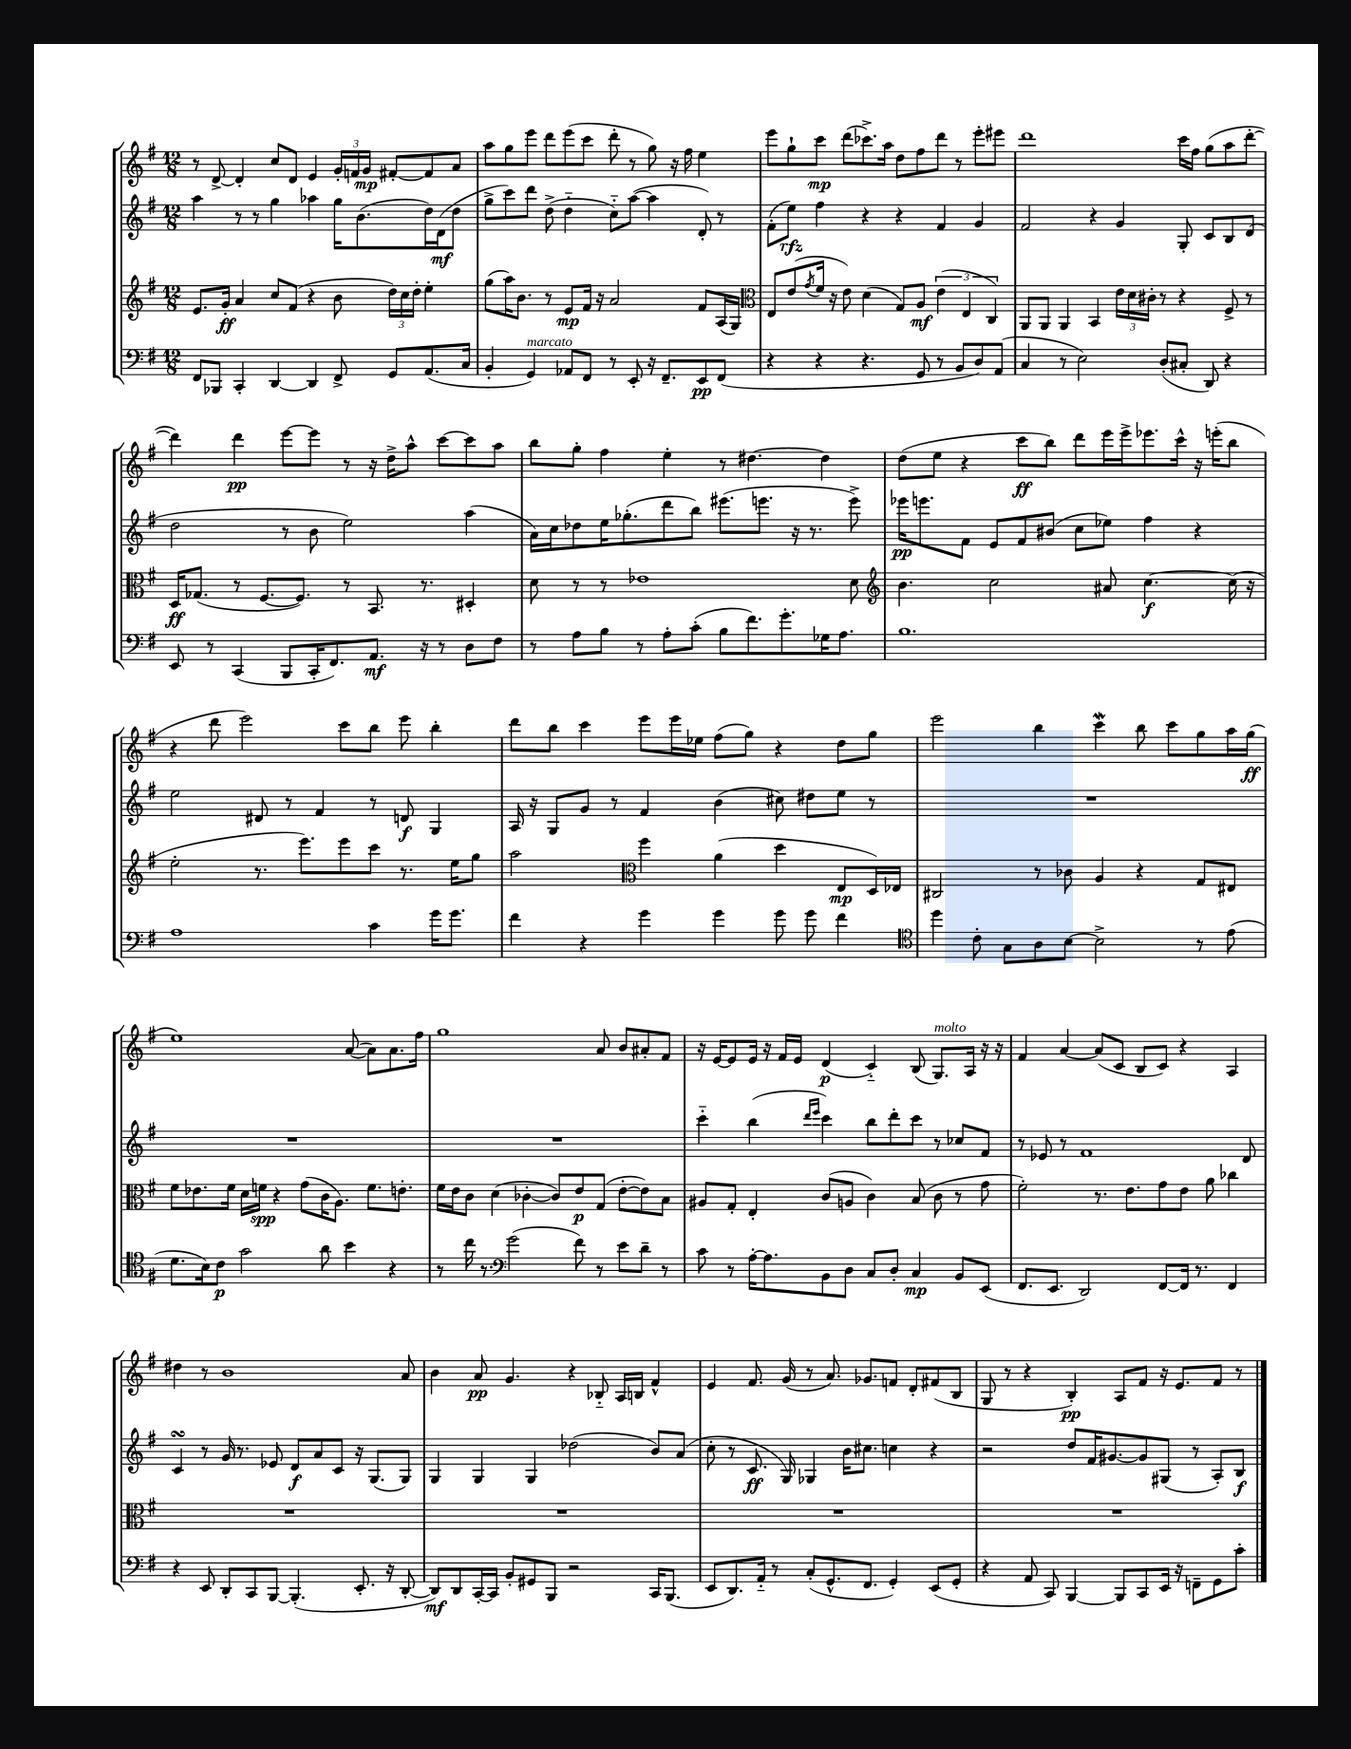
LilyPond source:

<<
\new StaffGroup <<
\new Staff = "s0" {
    \clef treble \key g \major \numericTimeSignature \time 12/8
    r8 d'8~-> d'4-. c''8 d'8 e'4 \tuplet 3/2 { g'16-. f'16 g'16\mp } fis'8~-. fis'8 a'8 |
    a''8 g''8 e'''8 d'''8 e'''8( c'''8 d'''8-. r8 g''8) r16 fis''16 e''4 |
    e'''8 g''8-! c'''8\mp d'''8( ces'''8.->) a''16 d''8 fis''8 d'''8 r8 e'''8-. eis'''8 |
    d'''1 c'''16 fis''16 g''8( a''8 d'''8~-. |
    d'''4) d'''4\pp e'''8~ e'''8 r8 r16 d''16-> a''8-^ c'''8~ c'''8 a''8 |
    b''8 g''8-. fis''4 e''4-. r8 dis''4.~ dis''4 |
    d''8( e''8 r4 c'''8\ff b''8) d'''8 e'''16 e'''16-> ees'''8. c'''16-^ r16 e'''16-.( b''8 |
    r4 d'''8 e'''2) c'''8 b''8 e'''8 b''4-. |
    d'''8 b''8 c'''4 e'''8 e'''16 ees''16 fis''8( g''8) r4 d''8 g''8 |
    e'''2 b''4 c'''4\mordent b''8 c'''8 g''8 a''16 g''16\ff( |
    e''1) a'8~( a'8) a'8. fis''16 |
    g''1 a'8 b'8 ais'8-. fis'8 |
    r16 e'16~ e'8 e'16 r16 fis'16 e'16 d'4\p( c'4-_) b8( g8.^\markup { \italic "molto" }) a16 r16 r16 |
    fis'4 a'4~ a'8( c'8 b8 c'8) r4 a4 |
    dis''4 r8 b'1 a'8 |
    b'4 a'8\pp g'4. r4 bes8-_ a16 b16 fis'4-^ |
    e'4 fis'8. g'16( r8 a'8.) ges'8. f'8 d'8-. fis'8( b8 |
    g8 r8 r4 b4-.\pp) a8 fis'8 r16 e'8. fis'8 r8 \bar "|." |
}
\new Staff = "s1" {
    \clef treble \key g \major \numericTimeSignature \time 12/8
    a''4 r8 r8 g''4 aes''4 g''16 b'8.( d''16) d'16\mf( d''8 |
    g''8-> c'''8) d'''8 d''8->( d''4-_ c''8-_) a''8~( a''4 d'8-.) r8 |
    fis'8-.( e''8\rfz) fis''4 r4 r4 fis'4 g'4 |
    fis'2 r4 g'4 g8-. c'8 b8 d'8( |
    d''2 r8 b'8 e''2) a''4( |
    a'16) c''16 des''8 e''16 ges''8.-.( d'''8 b''8) eis'''8.( e'''8. r16 r8. e'''8->) |
    ees'''16\pp e'''8. fis'8 e'8 fis'8 bis'8( c''8 ees''8) fis''4 r4 |
    e''2 dis'8 r8 fis'4 r8 d'8\f g4 |
    a16 r16 g8 g'8 r8 fis'4 b'4( cis''8) dis''8 e''8 r8 |
    R1. |
    R1. |
    R1. |
    c'''4-_ b''4( \grace { d'''16 e'''16 } c'''4) b''8 d'''8-. c'''8 r8 ces''8 fis'8 |
    r8 ees'8 r8 fis'1 d'8 |
    c'4\turn r8 g'16 r8. ees'8 d'8\f a'8 c'8 r16 g8.( g8) |
    g4 g4 g4 des''2( b'8) a'8( |
    c''8-. r8 c'8.\ff g16) ges4 b'16 cis''8. c''4 r4 |
    r2 d''8 fis'16 gis'8.~ gis'8 gis8( r8 a8-.) b8\f \bar "|." |
}
\new Staff = "s2" {
    \clef treble \key g \major \numericTimeSignature \time 12/8
    e'8. g'16-.\ff a'4 c''8 fis'8( r4 b'8 \tuplet 3/2 { d''16) c''16 d''16-. } e''4-. |
    g''8( a''16) b'8. r8 e'8\mp fis'16 r16 a'2 fis'8 a16( g16) |
    \clef alto e8 e'8( \acciaccatura { g'8 } fis'16 r16 e'8) d'4( g8) a8\mf \tuplet 3/2 { e'4( e4 c4) } |
    a,8 a,8 a,4 b,4 \tuplet 3/2 { e'16 d'16 cis'16-. } r8 r4 fis8-> r8 |
    d16\ff ges8.( r8 fis8.~ fis8.) r8 b,8. r8. dis4-. |
    d'8 r8 r8 ees'1 d'8 |
    \clef treble b'4. c''2 ais'8 c''4.~\f c''16( r16 |
    e''2-. r8. e'''8.) e'''8 c'''8 r8. e''16 g''8 |
    a''2 \clef alto fis''4 a'4( d''4 e8\mp d16) ees16 |
    cis2 r8 ces'8 a4 r4 g8 eis8 |
    fis'8 ees'8. fis'16 d'16 f'16\spp r4 g'8( c'16 a8.) f'8. e'8.-. |
    fis'16 e'16 c'8 d'4( ces'4~-. ces'8) e'8\p g8( e'8~-. e'8) b8 |
    ais8 g8-. e4-. c'8( a8 c'4) b8( c'8 r8 g'8 |
    fis'2-.) r8. e'8. g'8 e'8 a'8 ces''4 |
    R1. |
    R1. |
    R1. |
    R1. \bar "|." |
}
\new Staff = "s3" {
    \clef bass \key g \major \numericTimeSignature \time 12/8
    fis,8 bes,,8 c,4-. d,4~ d,4 fis,8-> g,8 a,8.( c16 |
    b,4-. g,4^\markup { \italic "marcato" }) aes,8 fis,8 r8 e,8-. r16 fis,8.-- e,8\pp fis,8( |
    r4 r4 r4. g,8 r8 b,8 d8) a,8( |
    c4 r8 e2) d8-.( cis8-. d,8) r4 |
    e,8 r8 c,4( b,,8 c,16-. fis,8.) a,8.\mf r16 r8 d8 fis8 |
    r8 a8 b8 r8 a8-. c'8-.( b8 fis'8.) g'8.-. ges16 a8. |
    b1. |
    a1 c'4 g'16 g'8. |
    fis'4 r4 g'4 g'4 g'8 g'8 fis'4 |
    \clef tenor d''4 c'8-. g8 a8 b8~ b2-> r8 e'8( |
    d'8. b16) c'8\p g'2 a'8 b'4 r4 |
    r8 c''16 r8. \clef bass g'2( fis'8) r8 e'8 d'8-- r8 |
    c'8 r8 a16~-. a8. b,8 d8 c8 d8-. c4\mp b,8 e,8( |
    fis,8. e,8. d,2) fis,8~ fis,16 r8. fis,4 |
    r4 e,8 d,8-. c,8 b,,8~ b,,4.-.( e,8.-. r16 d,8~-. |
    d,8\mf) d,8 c,16~-. c,16 b,8-. gis,8 b,,8 r2 c,16 b,,8.( |
    e,8 d,8.) a,16-_ r8 c8-.( g,8.-^ fis,8. g,4-.) e,8( g,8-. |
    r4 a,8 c,8) b,,4~ b,,8 c,8 e,16 r16 f,8-- g,8 c'8-. \bar "|." |
}
>>
>>
\layout { \context { \Score \remove "Bar_number_engraver" } }
